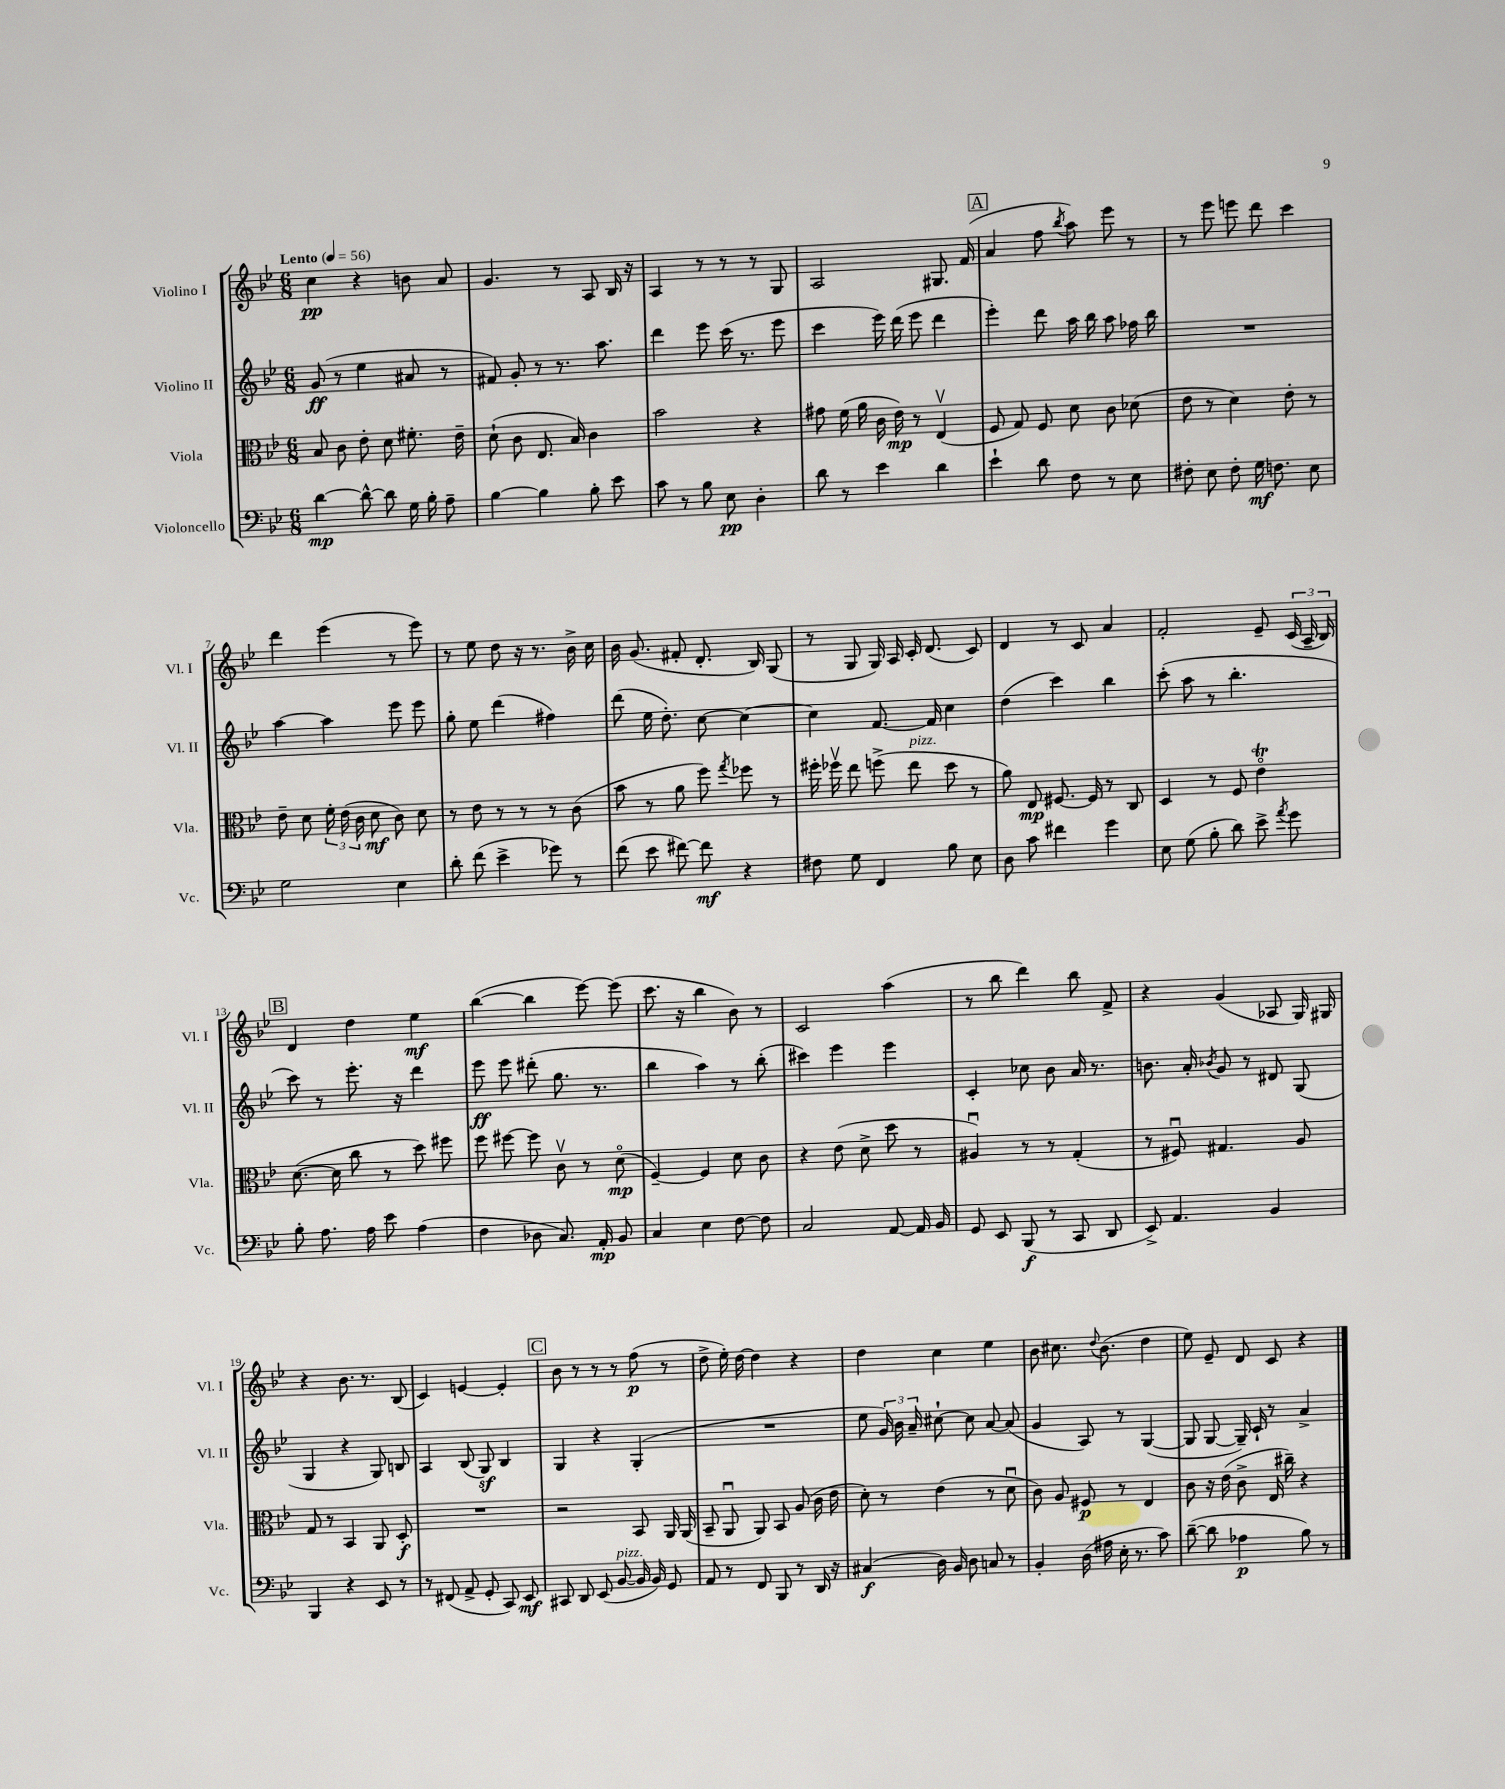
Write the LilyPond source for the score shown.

<<
\new StaffGroup <<
\new Staff = "s0" \with { instrumentName = "Violino I" shortInstrumentName = "Vl. I" } {
    \clef treble \key bes \major \numericTimeSignature \time 6/8 \tempo "Lento" 4 = 56
    \autoBeamOff c''4\pp r4 b'8 a'8 |
    g'4. r8 a8 bes16 r16 |
    a4 r8 r8 r8 g8 |
    a2 gis8. f'16( |
    \mark \markup { \box "A" } a'4 f''8 \acciaccatura { bes''8 } a''8) ees'''8 r8 |
    r8 ees'''8 e'''8 d'''8 c'''4 |
    d'''4 ees'''4( r8 ees'''8) |
    r8 ees''8 d''8 r16 r8. bes'16-> c''16 |
    bes'16 g'8.( fis'8-. d'8.-. bes16) g8( |
    r8 g8 g16) a16 c'16-. d'8.( c'8) |
    d'4 r8 c'8 a'4 |
    f'2-. ees'8-- \tuplet 3/2 { c'16( a16-- bes16) } |
    \mark \markup { \box "B" } d'4 d''4 ees''4\mf |
    bes''4~( bes''4 ees'''8~) ees'''8( |
    c'''8. r16 bes''4 bes'8) r8 |
    c'2 a''4( |
    r8 bes''8 d'''4) bes''8 f'8-> |
    r4 g'4( aes8 g16) gis16 |
    r4 bes'8. r8. bes8( |
    c'4) e'4~ e'4-. |
    \mark \markup { \box "C" } bes'8 r8 r8 r8 f''8\p( r8 |
    d''8-> ees''16-.) d''16~ d''4 r4 |
    d''4 c''4 ees''4 |
    bes'8 cis''8. \appoggiatura { d''8 } bes'8.( d''4 |
    ees''8) ees'8-- d'8 c'8 r4 \bar "|." |
}
\new Staff = "s1" \with { instrumentName = "Violino II" shortInstrumentName = "Vl. II" } {
    \clef treble \key bes \major \numericTimeSignature \time 6/8
    \autoBeamOff g'8\ff( r8 ees''4 ais'8 r8 |
    fis'8) g'8-. r8 r8. a''8. |
    d'''4 ees'''8 c'''16( r8. ees'''8 |
    c'''4 ees'''16) d'''16( ees'''8 d'''4 |
    \mark \markup { \box "A" } ees'''4-.) d'''8 a''16 bes''16 a''8 fes''16 bes''16 |
    R2. |
    a''4~ a''4 ees'''8 ees'''8 |
    g''8-. ees''8 d'''4( fis''4) |
    d'''8( ees''16 d''8.-.) c''8~ c''4~ |
    c''4 f'8.~ f'16 c''4 |
    d''4( c'''4) bes''4 |
    c'''8-.( a''8 r8 bes''4.-. |
    \mark \markup { \box "B" } c'''8) r8 ees'''8.-. r16 d'''4 |
    ees'''8\ff ees'''8 dis'''8-.( g''8. r8. |
    bes''4 a''4) r8 bes''8-.( |
    cis'''4) ees'''4 ees'''4 |
    c'4-. ces''8 bes'8 a'16 r8. |
    b'8. a'16-. \acciaccatura { bes'8 } g'8 r8 dis'8 g8( |
    g4 r4 g8) b8 |
    a4 bes8( g8\sf) bes4 |
    \mark \markup { \box "C" } g4 r4 g4-.( |
    R2. |
    ees''8 \tuplet 3/2 { g'16) bes'16 a'16-- } cis''8~-! cis''8 a'8~ a'8( |
    g'4 a8) r8 g4~( |
    g8 g8~ g16--) c'16-! r8 a'4-> \bar "|." |
}
\new Staff = "s2" \with { instrumentName = "Viola" shortInstrumentName = "Vla." } {
    \clef alto \key bes \major \numericTimeSignature \time 6/8
    \autoBeamOff bes8 c'8 ees'8-. d'8 fis'8.-. ees'16-- |
    d'8-!( c'8 ees8. bes16) c'4 |
    bes'2 r4 |
    gis'8 f'16( a'16 c'16 ees'16\mp) r8 ees4\upbow( |
    \mark \markup { \box "A" } f8 g8) f8 d'8 c'8 des'8( |
    ees'8 r8 d'4) ees'8-. r8 |
    ees'8-- d'8 \tuplet 3/2 { f'16-. ees'16( c'16 } d'8\mf c'8) d'8 |
    r8 ees'8 r8 r8 r8 c'8( |
    bes'8 r8 a'8 f''8) \acciaccatura { g''8 } fes''8 r8 |
    fis''16-. fes''16\upbow ees''8 f''8->( ees''8^\markup { \italic "pizz." } d''8 r8 |
    a'8) ees8\mp fis8.~ fis16 r8 c8 |
    d4 r8 f8 ees'4\flageolet\trill |
    \mark \markup { \box "B" } d'8.~( d'16 c''8 r8 d''8) fis''8 |
    f''8 fis''8~ fis''8 c'8\upbow r8 d'8\flageolet\mp( |
    f4~--) f4 d'8 c'8 |
    r4 ees'8( d'8-> d''8 r8 |
    ais4\downbow) r8 r8 g4-.( |
    r8 fis8\downbow) gis4. a8 |
    g8 r8 bes,4 a,8 d8-.\f |
    R2. |
    \mark \markup { \box "C" } r2 bes,8 a,16 a,16( |
    bes,8-- a,8\downbow a,8) bes,8 a8( c'16 ees'16 |
    d'8-.) r8 ees'4( r8 d'8\downbow |
    c'8) a8 fis8\p r8 ees4 |
    c'8 r16 ees'16( c'8-> ees16 cis''16--) r4 \bar "|." |
}
\new Staff = "s3" \with { instrumentName = "Violoncello" shortInstrumentName = "Vc." } {
    \clef bass \key bes \major \numericTimeSignature \time 6/8
    \autoBeamOff d'4~\mp d'8~-^ d'8 g16 bes16-. a8-- |
    bes4~ bes4 bes8-. ees'8 |
    c'8 r8 bes8 ees8\pp d4-. |
    d'8 r8 ees'4 d'4 |
    \mark \markup { \box "A" } ees'4-! d'8 f8 r8 ees8 |
    fis8-. ees8 fis8-. g16\mf f8. ees8 |
    g2 ees4 |
    d'8-. f'8( ees'4-> ges'8) r8 |
    f'8( ees'8 fis'8~) fis'8\mf r4 |
    fis8 g8 f,4 bes8 ees8 |
    d8 c'8 fis'4 g'4 |
    ees8 g8( bes8-. d'8) ees'8-> \acciaccatura { a'8 } g'8 |
    \mark \markup { \box "B" } bes8-. a8. a16 ees'8 a4( |
    f4 des8 c8.) a,16-.\mp bes,8 |
    c4 ees4 f8~ f8 |
    c2 a,8~ a,16 bes,16 |
    g,8 ees,8 bes,,8\f( r8 c,8 d,8 |
    ees,8->) a,4. bes,4 |
    bes,,4 r4 ees,8 r8 |
    r8 fis,8( a,8-> g,8-. c,8) ees,8\mf |
    \mark \markup { \box "C" } cis,8 d,8 ees,8( bes,8~^\markup { \italic "pizz." } bes,16 bes,16) g,8 |
    a,8 r8 f,8 bes,,8 r8 d,16 r16 |
    cis4\f( d16) bes,16 d8 c8 r8 |
    bes,4-. d16( ais16 ees16-. r8. c'8) |
    d'8~--( d'8 aes4\p bes8) r8 \bar "|." |
}
>>
>>
